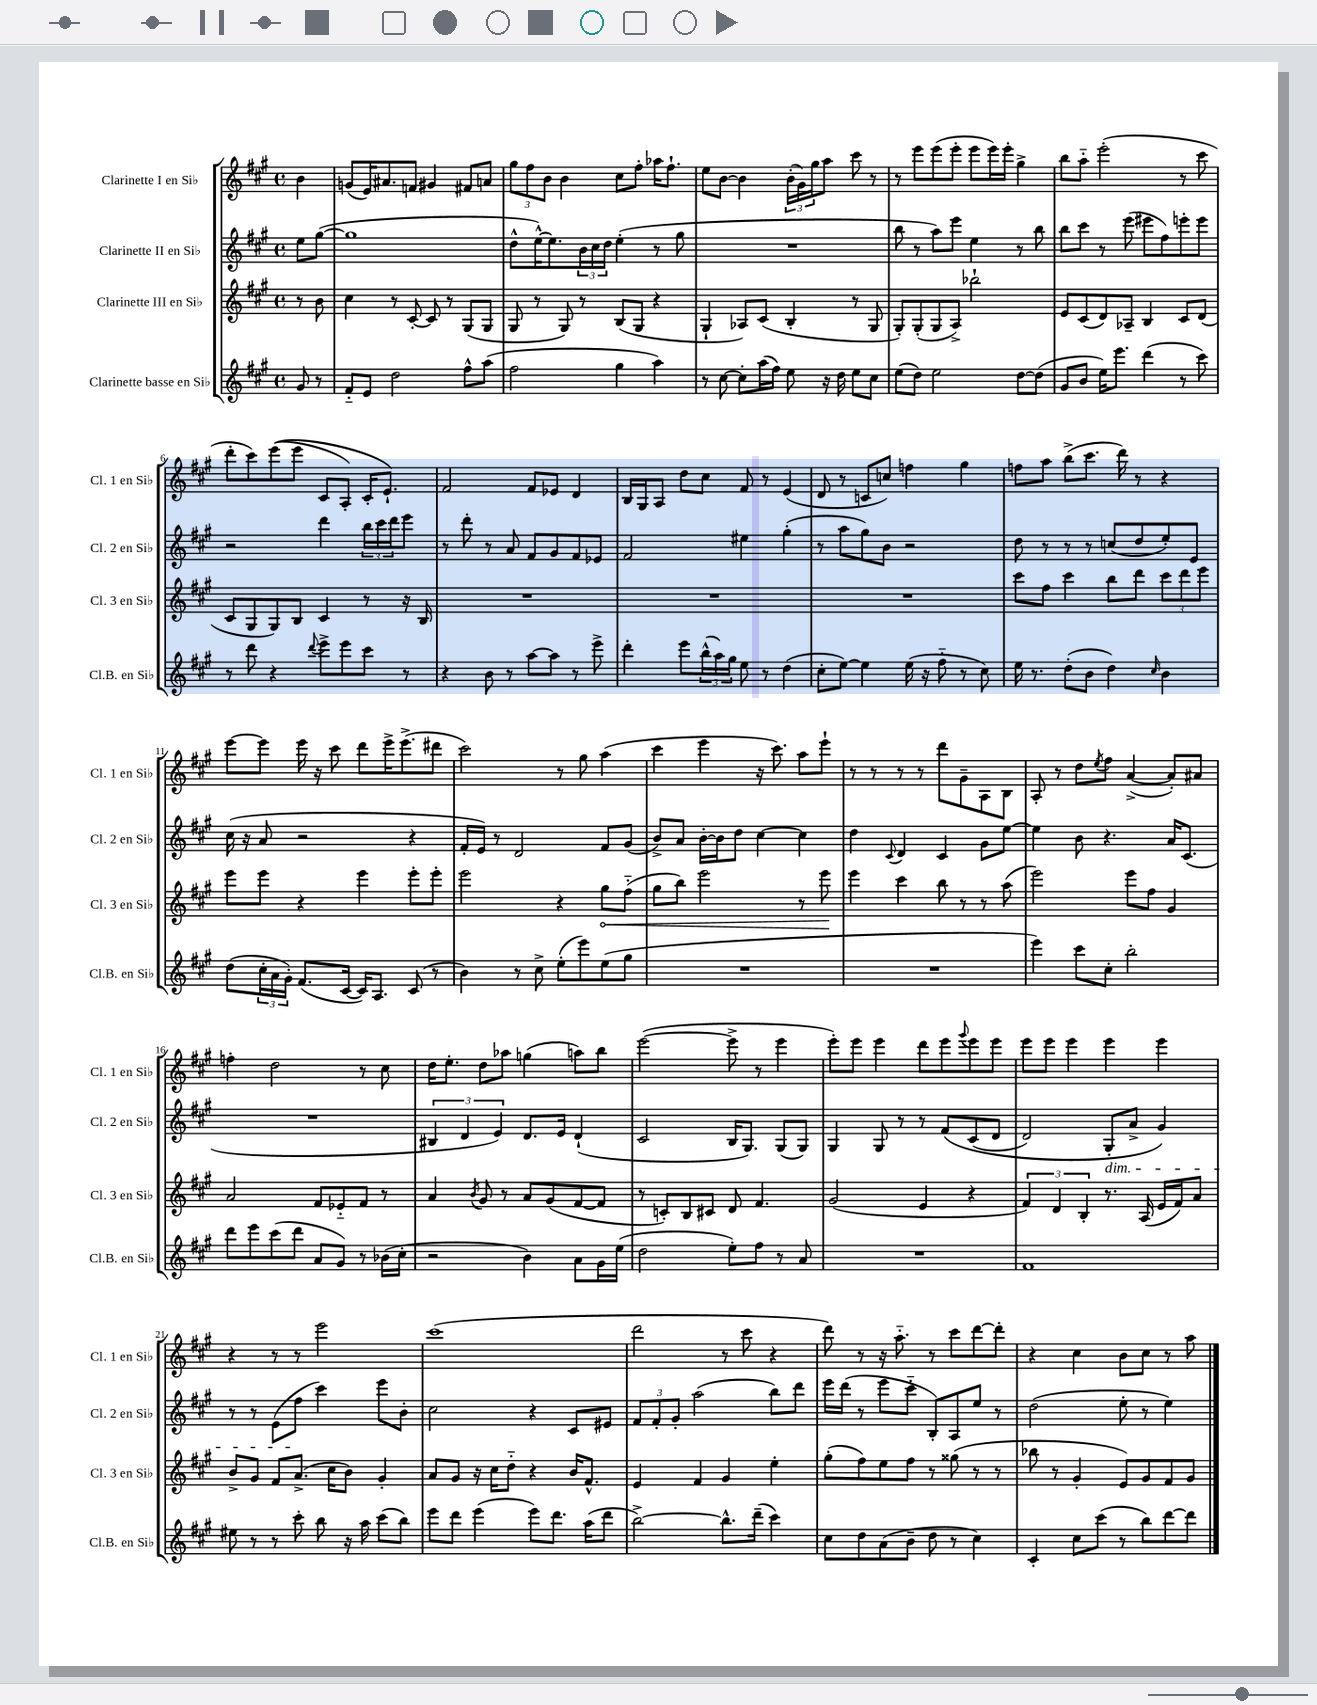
<<
\new StaffGroup <<
\new Staff = "s0" \with { instrumentName = "Clarinette I en Sib" shortInstrumentName = "Cl. 1 en Sib" } {
    \clef treble \key a \major \defaultTimeSignature \time 4/4 \partial 4
    b'4 |
    g'8( e'16) ais'8. f'8 gis'4 fis'8 a'8 |
    \tuplet 3/2 { gis''8 fis''8 b'8 } b'4 cis''8 fis''8-. aes''16 fis''8.-! |
    e''8 b'8~ b'4 \tuplet 3/2 { b'16-.( gis'16) gis''16 } a''8 cis'''8 r8 |
    r8 e'''8 e'''8( e'''8-. e'''8 e'''16) e'''16-. gis''4-> |
    b''8 a''8-_ e'''2-.( r8 cis'''8 |
    d'''8-. cis'''8) e'''8(\( e'''8 cis'8 a8-.) cis'16-. e'8.-!\) |
    fis'2 fis'8 ees'8 d'4 |
    b16 gis16 a8 d''8 cis''8 fis'8 r8 e'4( |
    d'8 r8 c'8 c''8) f''4 gis''4 |
    f''8 a''8 b''8->( cis'''8. d'''16) r8 r4 |
    e'''8~ e'''8 e'''16 r16 cis'''8 d'''8 e'''16-> e'''8.->( dis'''8 |
    cis'''2) r8 gis''8 a''4( |
    cis'''4 e'''4 r16 cis'''8.) a''8 e'''8-! |
    r8 r8 r8 r8 d'''8 gis'8-- a8 b8 |
    a8-. r8 d''8 \acciaccatura { e''8 } fis''8 a'4~->( a'8-.) ais'8 |
    f''4-. d''2 r8 cis''8 |
    d''16 e''8.-. d''8 aes''8 g''4( a''8) b''8 |
    e'''2~( e'''8-> r8 e'''4 |
    e'''8-.) e'''8 e'''4 d'''8 e'''8 \appoggiatura { gis'''8 } e'''8 e'''8 |
    e'''8 e'''8 e'''4 e'''4 e'''4 |
    r4 r8 r8 e'''2 |
    cis'''1( |
    d'''2 r8 cis'''8 r4 |
    d'''8) r8 r16 a''8.-_ r8 cis'''8 d'''8~ d'''8-. |
    r4 cis''4 b'8 cis''8 r8 a''8 \bar "|." |
}
\new Staff = "s1" \with { instrumentName = "Clarinette II en Sib" shortInstrumentName = "Cl. 2 en Sib" } {
    \clef treble \key a \major \defaultTimeSignature \time 4/4 \partial 4
    e''8 gis''8~( |
    gis''1 |
    d''8-^ e''16~-^) e''8. \tuplet 3/2 { b'16 cis''16 d''16 } e''4-.( r8 gis''8 |
    R1 |
    b''8 r8 a''8) e'''8 e''4 r8 b''8 |
    b''8 cis'''8 r8 e'''8( eis'''8 fis''8) e'''8-. e'''8 |
    r2 d'''4 \tuplet 3/2 { b''16 cis'''16 d'''16 } e'''8 |
    r8 d'''8-. r8 a'8 fis'8 gis'8 fis'8 ees'8 |
    fis'2 eis''4 gis''4-.( |
    r8 a''8 gis''8) b'8 r2 |
    d''8 r8 r8 r8 c''8( d''8 e''8-.) e'8 |
    cis''16( r16 a'8 r2 r4 |
    fis'16-. e'16) r8 d'2 fis'8 gis'8( |
    b'8->) a'8 b'16~-. b'16 d''8 cis''4~ cis''4 |
    d''4 \appoggiatura { cis'8 } d'4 cis'4 gis'8 e''8~ |
    e''4 b'8 r4. a'16 cis'8.( |
    R1 |
    \tuplet 3/2 { bis4 d'4 e'4) } d'8. e'16 d'4-!( |
    cis'2 b16 gis8.) gis8( gis8) |
    gis4 gis8 r8 r8 fis'8\( cis'8( d'8 |
    d'2) gis8-.\dim a'8-> gis'4\) |
    r8 r8 e'8( fis''8\! cis'''4) e'''8 b'8-. |
    cis''2 r4 cis'8 eis'8 |
    \tuplet 3/2 { fis'8 fis'8-. gis'8-. } a''2( b''8) d'''8 |
    e'''16 d'''16( r8 e'''8 cis'''8-_ b8-.) a8 e''8 r8 |
    d''2( e''8-. r8 e''4) \bar "|." |
}
\new Staff = "s2" \with { instrumentName = "Clarinette III en Sib" shortInstrumentName = "Cl. 3 en Sib" } {
    \clef treble \key a \major \defaultTimeSignature \time 4/4 \partial 4
    r8 b'8 |
    cis''4 r8 cis'8~-. cis'8 r8 gis8( gis8 |
    gis8 r8 gis8) r8 b8( gis8 r4 |
    gis4-! aes8) cis'8( b4-. r8 gis8 |
    gis8-.) gis8-.( gis8 a8->) bes''2-! |
    e'8 cis'8( d'8) aes8-- b4 cis'8 d'8( |
    cis'8 gis8 gis8) b8 cis'4 r8 r16 b16 |
    R1 |
    R1 |
    R1 |
    cis'''8 fis''8 cis'''4 b''8 d'''8 \tuplet 3/2 { cis'''8 d'''8 e'''8 } |
    e'''8 e'''8 r4 e'''4 e'''8-. e'''8-. |
    e'''2 r4 \once \override Hairpin.circled-tip = ##t gis''8\< fis''8-_( |
    gis''8 b''8) e'''2 r8 e'''8\! |
    e'''4 cis'''4 b''8 r8 r8 a''8( |
    e'''2) e'''8 fis''8 gis'4 |
    a'2 fis'8 ees'8-_ fis'8 r8 |
    a'4 \acciaccatura { b'8 } gis'8 r8 a'8 gis'8( fis'8~ fis'8 |
    r8 c'8-.) b8 cis'8 d'8 fis'4. |
    gis'2( e'4 r4 |
    \tuplet 3/2 { fis'4) d'4 b4-. } r8. a16( e'16 fis'16) a'8 |
    b'8-> gis'8 fis'8 a'8.->( cis''16 b'8) gis'4-. |
    a'8 gis'8 r16 cis''16 d''8-_ r4 b'16 fis'8.-^ |
    e'4 fis'4 gis'4 e''4-. |
    gis''8-.( fis''8) e''8 fis''8 r8 gisis''8( r8 r8 |
    bes''8 r8 gis'4-. e'8) gis'8 fis'8 gis'8 \bar "|." |
}
\new Staff = "s3" \with { instrumentName = "Clarinette basse en Sib" shortInstrumentName = "Cl.B. en Sib" } {
    \clef treble \key a \major \defaultTimeSignature \time 4/4 \partial 4
    gis'8 r8 |
    fis'8-_ e'8 d''2 fis''8-^ a''8( |
    fis''2 gis''4 a''4) |
    r8 cis''8~ cis''8-. a''16( fis''16) e''8 r16 d''16 e''8 cis''8 |
    e''8( d''8) e''2 d''8~ d''8( |
    gis'8 b'8 e''16) e'''8. d'''4( r8 cis'''8) |
    r8 d'''8 r4 \appoggiatura { d'''8 } e'''8-> e'''8 cis'''8 r8 |
    r4 b'8 r8 a''8~ a''8 r8 e'''8-> |
    d'''4-. e'''8 \tuplet 3/2 { b''16-^( a''16) gis''16 } e''8 r8 d''4( |
    cis''8-. e''8~) e''4 e''16( r16 fis''8-_ r8 cis''8) |
    e''16 r8. d''8-.( b'8 d''4) \grace { cis''16 } b'4 |
    d''8( \tuplet 3/2 { cis''16-. a'16 gis'16-.) } fis'8.( cis'16~ cis'16) a8. cis'8( r8 |
    b'4) r8 cis''8-> e''8-.( e'''8) e''8( gis''8 |
    R1 |
    R1 |
    e'''4) cis'''8 cis''8-. b''2-. |
    d'''8 e'''8 cis'''8( d'''8 a'8 gis'8) r8 bes'16( cis''16-. |
    r2 b'4) a'8 gis'16 e''16( |
    d''2 e''8-.) fis''8 r8 a'8 |
    R1 |
    fis'1 |
    eis''8 r8 r8 cis'''8-. b''8 r16 a''16 cis'''8( b''8) |
    e'''8 d'''8 e'''4( e'''8) d'''8. a''16( d'''8 |
    b''2~->) b''8.-^ d'''16--( cis'''4) |
    cis''8 d''8 a'8( b'8-- d''8 r8 cis''4) |
    cis'4-. cis''8 cis'''8( r8 b''8) d'''8~ d'''8 \bar "|." |
}
>>
>>
